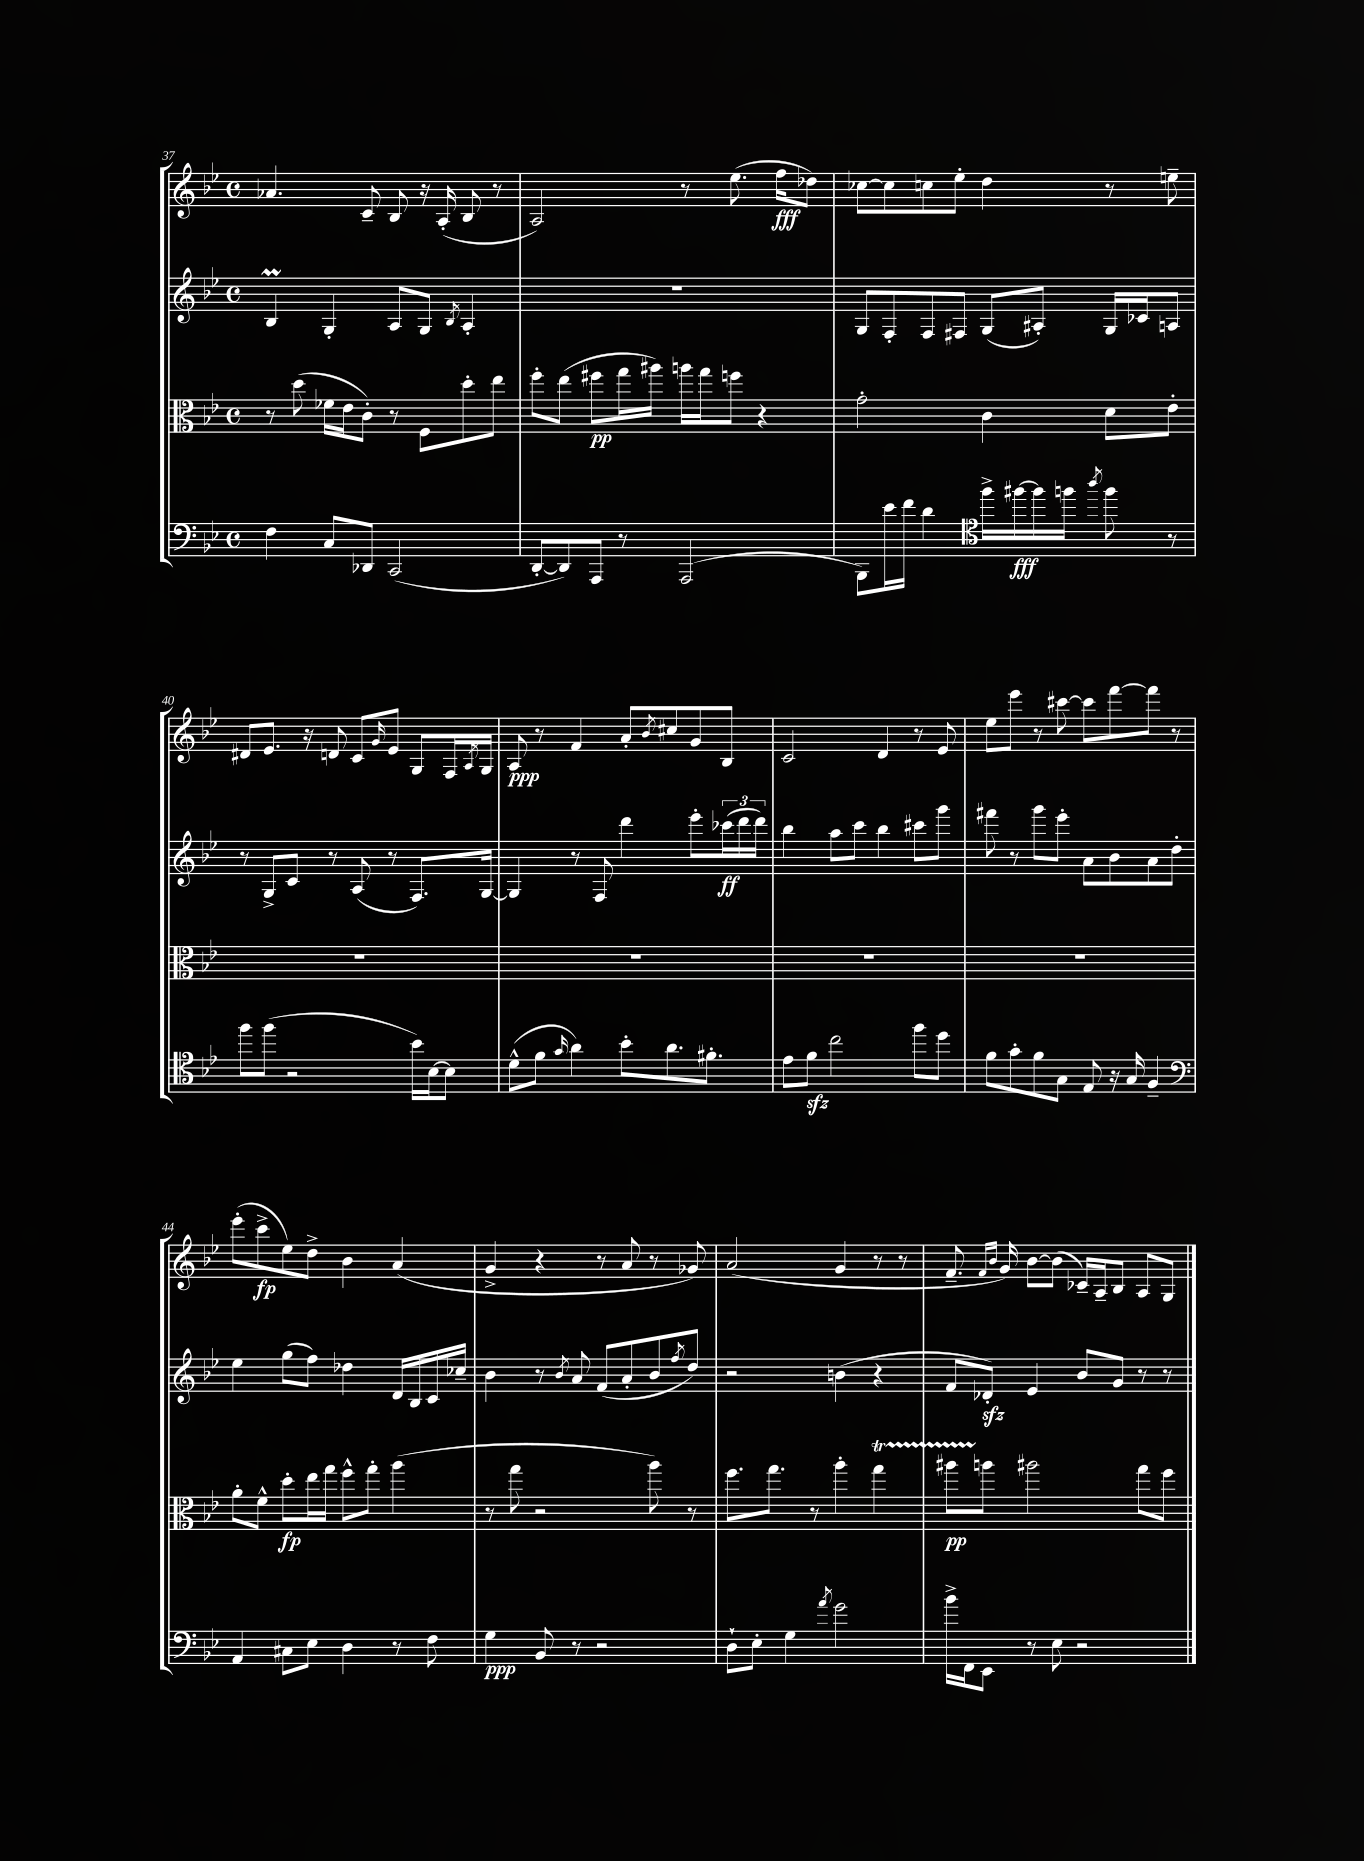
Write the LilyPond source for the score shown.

<<
\new StaffGroup <<
\new Staff = "s0" {
    \clef treble \key bes \major \defaultTimeSignature \time 4/4
    aes'4. c'8-- bes8 r16 a16-.( bes8 r8 |
    a2) r8 ees''8.( f''16\fff des''8) |
    ces''8~ ces''8 c''8 ees''8-. d''4 r8 e''8-- |
    dis'8 ees'8. r16 d'8 c'8 \grace { g'16 } ees'8 g8 f16 \acciaccatura { a8 } g16 |
    a8\ppp r8 f'4 a'8-. \acciaccatura { bes'8 } cis''8 g'8 bes8 |
    c'2 d'4 r8 ees'8 |
    ees''8 ees'''8 r8 cis'''8~ cis'''8 f'''8~ f'''8 r8 |
    ees'''8-.( c'''8->\fp ees''8) d''8-> bes'4 a'4( |
    g'4-> r4 r8 a'8 r8 ges'8) |
    a'2( g'4 r8 r8 |
    f'8.-- \grace { f'16 bes'16 } g'16) bes'8~ bes'8( ces'16--) a16-- bes8 a8 g8 \bar "|." |
}
\new Staff = "s1" {
    \clef treble \key bes \major \defaultTimeSignature \time 4/4
    bes4\prall g4-. a8 g8 \acciaccatura { bes8 } a4-. |
    R1 |
    g8 f8-. f8 fis8 g8( ais8-.) g16 ces'16 a8 |
    r8 g8-> c'8 r8 a8( r8 f8.) g16~ |
    g4 r8 f8 d'''4 ees'''8-. \tuplet 3/2 { ces'''16\ff( d'''16 d'''16) } |
    bes''4 a''8 c'''8 bes''4 cis'''8 g'''8 |
    fis'''8 r8 g'''8 ees'''8-. a'8 bes'8 a'8 d''8-. |
    ees''4 g''8( f''8) des''4 d'16 bes16 c'16 ces''16-- |
    bes'4 r8 \acciaccatura { bes'8 } a'8 f'8( a'8-. bes'8 \acciaccatura { f''8 } d''8) |
    r2 b'4( r4 |
    f'8 des'8-.\sfz) ees'4 bes'8 g'8 r8 r8 \bar "|." |
}
\new Staff = "s2" {
    \clef alto \key bes \major \defaultTimeSignature \time 4/4
    r8 d''8( fes'16 ees'16 c'8-.) r8 f8 d''8-. ees''8 |
    f''8-. ees''8( fis''8\pp g''16 ais''16) a''16 g''16 f''8 r4 |
    g'2-. c'4 d'8 ees'8-. |
    R1 |
    R1 |
    R1 |
    R1 |
    a'8-. f'8-^ d''8-.\fp ees''16 g''16 f''8-^ g''8-. a''4( |
    r8 g''8 r2 a''8) r8 |
    f''8. g''8. r8 a''4-. g''4\startTrillSpan |
    ais''8\pp a''8\stopTrillSpan ais''2 g''8 f''8 \bar "|." |
}
\new Staff = "s3" {
    \clef bass \key bes \major \defaultTimeSignature \time 4/4
    f4 c8 des,8 c,2( |
    d,8~-. d,8) a,,8 r8 a,,2( |
    bes,,8) ees'16 f'16 d'4 \clef tenor f''16-> fis''16~\fff fis''16 f''16 \acciaccatura { a''8 } f''8 r8 |
    f''8 f''8( r2 bes'16) bes16~ bes8 |
    d'8-^( f'8 \grace { g'16 } a'4) bes'8-. a'8. fis'8.-. |
    ees'8 f'8\sfz c''2 f''8 d''8 |
    f'8 g'8-. f'8 g8 ees8 r16 g16 f4-- |
    \clef bass a,4 cis8 ees8 d4 r8 f8 |
    g4\ppp bes,8 r8 r2 |
    d8-! ees8-. g4 \acciaccatura { a'8 } g'2 |
    bes'16-> f,16 ees,8 r8 ees8 r2 \bar "|." |
}
>>
>>
\layout { \context { \Score currentBarNumber = #37 } }
